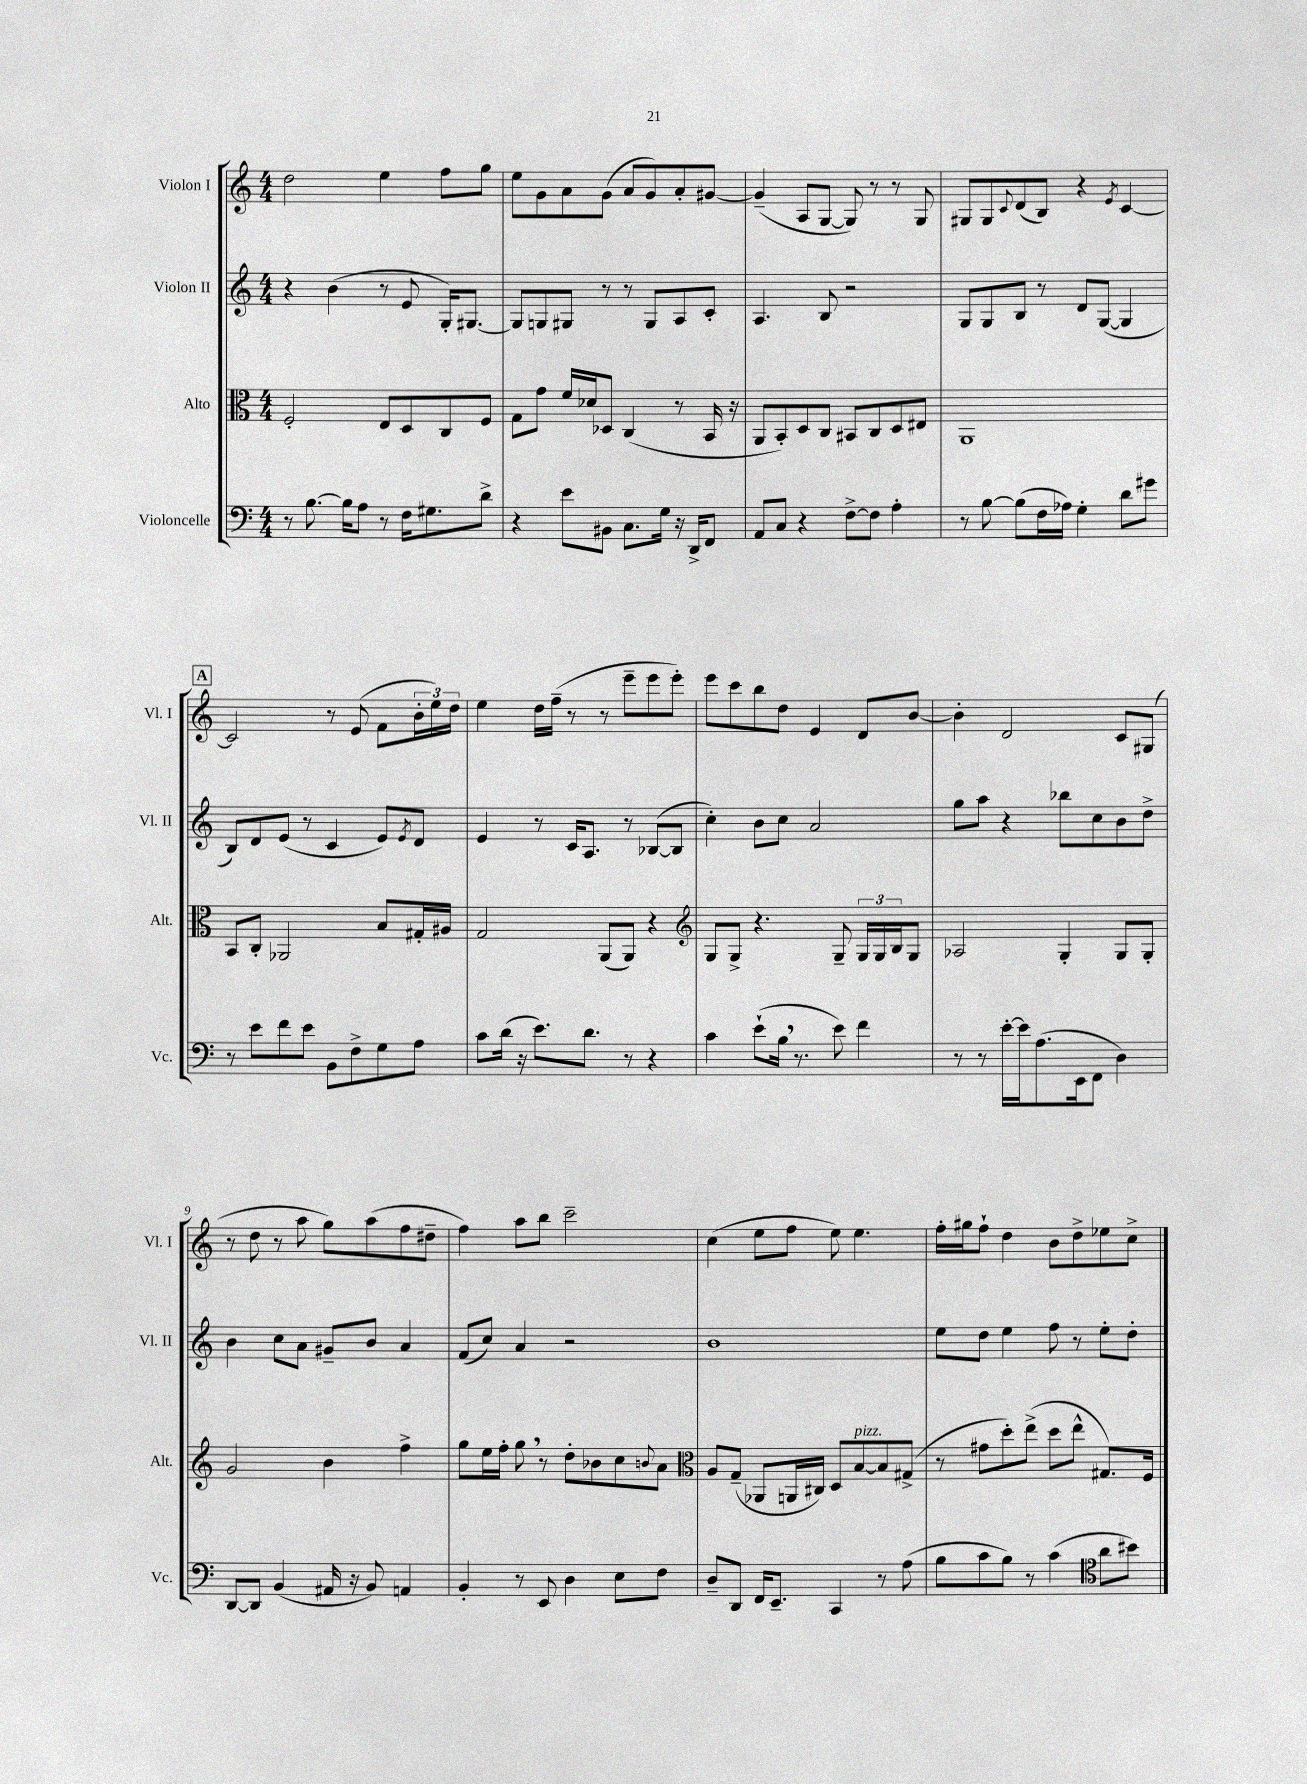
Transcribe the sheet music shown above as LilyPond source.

<<
\new StaffGroup <<
\new Staff = "s0" \with { instrumentName = "Violon I" shortInstrumentName = "Vl. I" } {
    \clef treble \key c \major \numericTimeSignature \time 4/4
    d''2 e''4 f''8 g''8 |
    e''8 g'8 a'8 g'8( a'8 g'8) a'8-. gis'8~ |
    gis'4--( a8 g8~ g8) r8 r8 g8 |
    gis8 gis8 \appoggiatura { c'8 } d'8( b8) r4 \acciaccatura { e'8 } c'4~ |
    \mark \markup { \box "A" } c'2 r8 e'8( f'8 \tuplet 3/2 { b'16-. e''16) d''16 } |
    e''4 d''16 f''16--( r8 r8 e'''8-- e'''8 e'''8-.) |
    e'''8 c'''8 b''8 d''8 e'4 d'8 b'8~ |
    b'4-. d'2 c'8 gis8( |
    r8 d''8 r8 a''8 g''8) a''8( f''8 dis''8-- |
    f''4) a''8 b''8 c'''2-- |
    c''4( e''8 f''8 e''8) e''4. |
    f''16-. gis''16 f''8-! d''4 b'8 d''8-> ees''8 c''8-> \bar "|." |
}
\new Staff = "s1" \with { instrumentName = "Violon II" shortInstrumentName = "Vl. II" } {
    \clef treble \key c \major \numericTimeSignature \time 4/4
    r4 b'4( r8 e'8 g16-.) gis8.~ |
    gis8 g8 gis8 r8 r8 gis8 a8 c'8-. |
    a4. b8 r2 |
    g8 g8 b8 r8 d'8 g8~( g4 |
    \mark \markup { \box "A" } b8) d'8 e'8( r8 c'4 e'8) \acciaccatura { e'8 } d'8 |
    e'4 r8 c'16 a8. r8 bes8~( bes8 |
    c''4-.) b'8 c''8 a'2 |
    g''8 a''8 r4 bes''8 c''8 b'8 d''8-> |
    b'4 c''8 a'8 gis'8-- b'8 a'4 |
    f'8( c''8) a'4 r2 |
    b'1 |
    e''8 d''8 e''4 f''8 r8 e''8-. d''8-. \bar "|." |
}
\new Staff = "s2" \with { instrumentName = "Alto" shortInstrumentName = "Alt." } {
    \clef alto \key c \major \numericTimeSignature \time 4/4
    f2-. e8 d8 c8 f8 |
    g8 g'8 f'16 des'16 des8 c4( r8 b,16 r16 |
    a,8 b,8-.) d8 c8 bis,8 c8 d8 eis8 |
    a,1 |
    \mark \markup { \box "A" } b,8 c8-. aes,2 b8 gis16-. ais16 |
    g2 a,8( a,8) r4 |
    \clef treble g8 g8-> r4. g8-- \tuplet 3/2 { g16 g16 b16 } g8 |
    aes2 g4-. g8 g8-. |
    g'2 b'4 f''4-> |
    g''8 e''16 f''16-. g''8 \breathe r8 d''8-. bes'8 c''8 \appoggiatura { b'8 } a'8 |
    \clef alto a8 g8--( aes,8 a,16 cis16) d8 b8~^\markup { \italic "pizz." } b8 gis8->( |
    r8 gis'8 d''8-.) e''8->( d''8 e''8-^ gis8.) f16 \bar "|." |
}
\new Staff = "s3" \with { instrumentName = "Violoncelle" shortInstrumentName = "Vc." } {
    \clef bass \key c \major \numericTimeSignature \time 4/4
    r8 b8.~ b16 a8 r8 f16 gis8. d'8-> |
    r4 e'8 bis,8 c8. g16 r16 d,16-> f,8 |
    a,8 c8 r4 f8~-> f8 a4-. |
    r8 b8~ b8( f16 aes16) g4-. d'8 gis'8 |
    \mark \markup { \box "A" } r8 e'8 f'8 e'8 b,8 f8-> g8 a8 |
    c'8 d'16( r16 e'8.) d'8. r8 r4 |
    c'4 e'8-!( b16 \breathe r8. e'8) f'4 |
    r8 r8 e'16~-. e'16 a8.( e,16 f,8 d4) |
    d,8~ d,8 b,4( ais,16 r16 b,8) a,4 |
    b,4-. r8 e,8 d4 e8 f8 |
    d8-- d,8 f,16 e,8.-- c,4 r8 a8( |
    b8 c'8 b8) r8 c'4( \clef tenor a'8 bis'8) \bar "|." |
}
>>
>>
